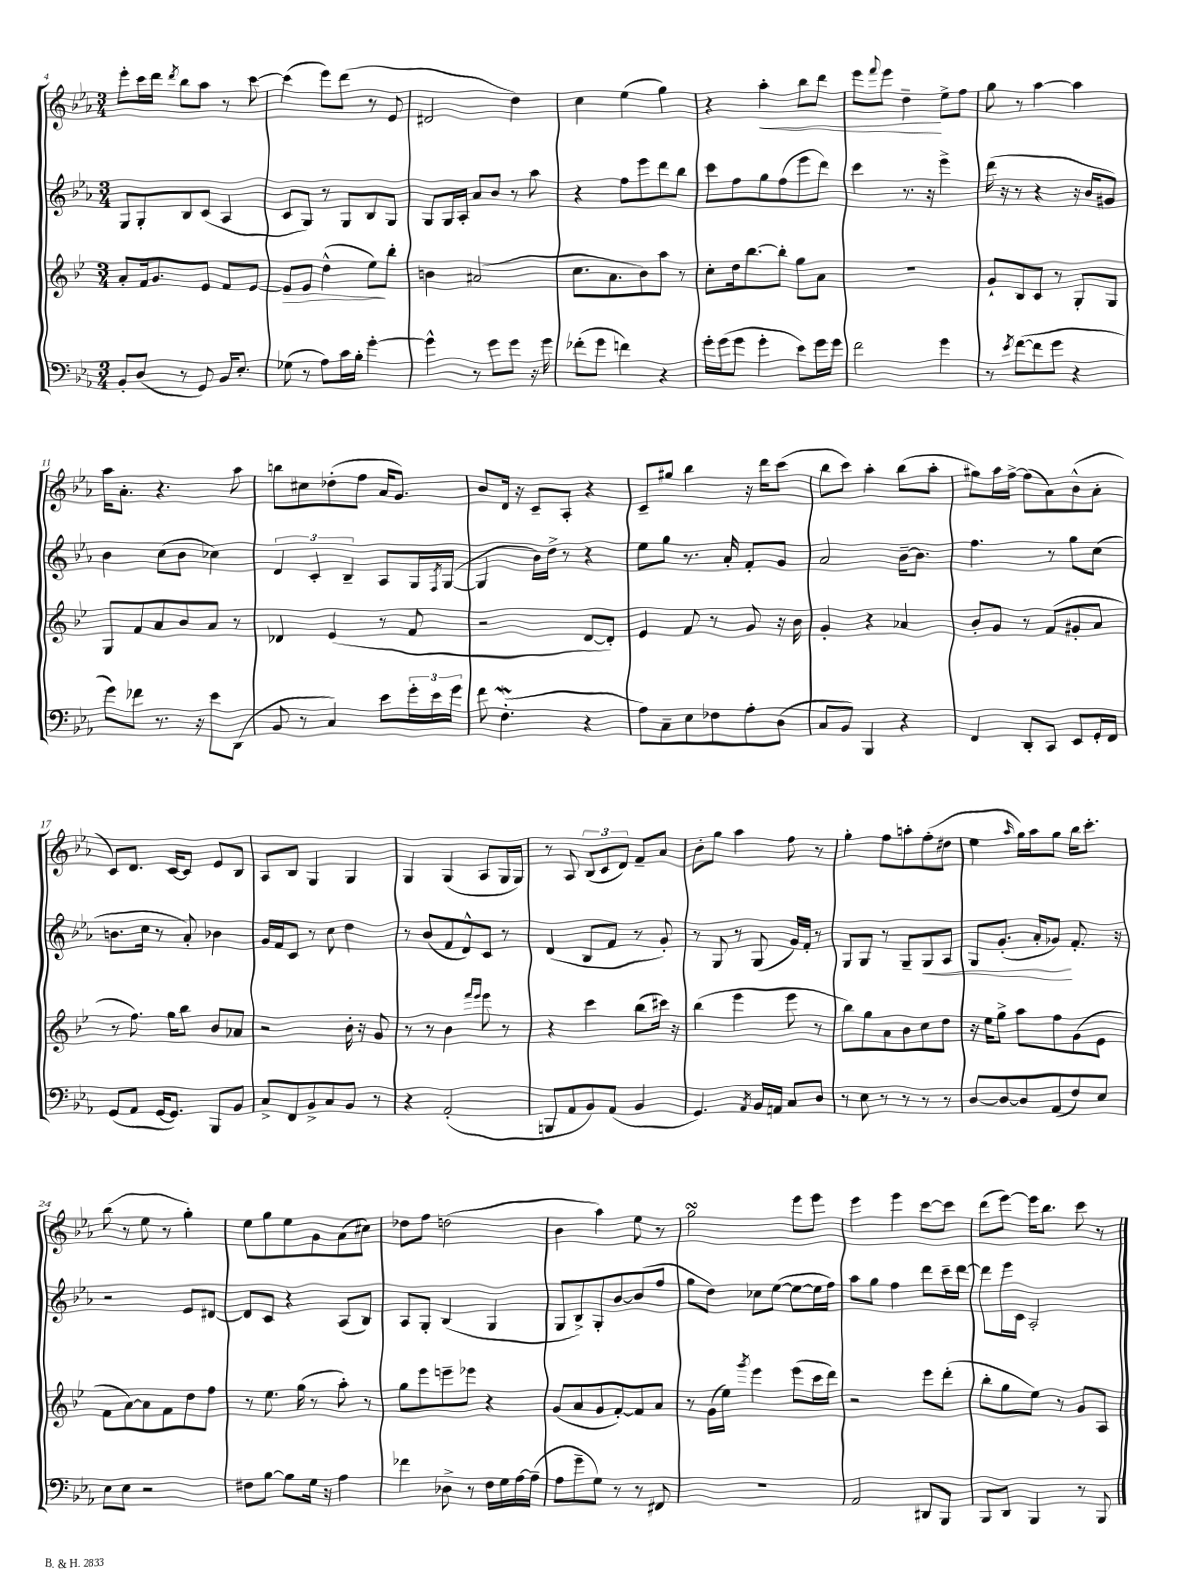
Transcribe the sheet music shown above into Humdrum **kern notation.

**kern	**kern	**kern	**kern
*staff4	*staff3	*staff2	*staff1
*clefF4	*clefG2	*clefG2	*clefG2
*k[b-e-a-]	*k[b-e-]	*k[b-e-a-]	*k[b-e-a-]
*M3/4	*M3/4	*M3/4	*M3/4
8BB-'/L	8a'/L	8G/L	8eee-'\L
(8D/J	16f/k	8G'/	16ccc\L
.	8.g/	.	16ddd\JJ
.	.	.	8qddd/
8r	.	8B-/	8bb-\L
8GG/)	8e-/J	(8c/J	8aa-\J
16BB-/LK	8f/L	4A-/	8r
8.E-'/J	.	.	.
.	[8e-/J	.	[8ccc\
=	=	=	=
(8G-\	8e-/]L	8c/L	(4ccc\]
8r	8e-/J	8G/J)	.
8A-\L)	(4dd^^\	8r	8eee-\L)
16c\L	.	8G/L	(8ddd\J
16B-'\JJ	.	.	.
[4g'\	8ee-\L)	8B-/	8r
.	8bb-'\J	8G/J	8e-/
=	=	=	=
4g^^\]	4b\	8G/L	2d#/
.	.	16G/L	.
.	.	16A-'/JJ	.
8r	(2a#/	8a-/L	.
8g\L	.	8b-/J	.
8g\J	.	8r	4dd\)
16r	.	8aa-\	.
16g\	.	.	.
=	=	=	=
(8f-'\L	8.cc\L	4r	4cc\
8g\J	.	.	.
.	8.a\	.	.
4f\)	.	8ff\L	(4ee-\
.	8b-\)	8eee-\	.
4r	8aa\J	8ddd\	4gg\)
.	8r	8bb-\J	.
=	=	=	=
16g'\LL	8cc'\L	8ccc\L	4r
(16g\J	.	.	.
8g\J	16dd\k	8ff\	.
.	[8.bb-\	.	.
4g'\	.	8gg\	4aa-'\
.	8bb-'\]J	(8ff\	.
8e-\L)	8gg\L	8eee-\	8bb-\L
16g\L	8a\J	8ddd\J)	8ddd\J
16g\JJ	.	.	.
=	=	=	=
2f\	2.r	4ccc\	8eee-\L
.	.	.	8qqfff/
.	.	.	8eee-\J
.	.	8.r	4dd~\
.	.	16r	.
4g\	.	4eee-^\	8ee-^\L
.	.	.	8ff\J
=	=	=	=
8r	8g`/L	(16ddd\	8gg\
.	.	16r	.
8qe-/	.	.	.
([8f\L	8B-/	8r	8r
8f\]	8c/J	4r	[4aa-\
8g\J	8r	.	.
4r	8G'/L	16r	4aa-\]
.	.	16b-/LK	.
.	8G/J	8g#/J)	.
=	=	=	=
8g\L)	8G/L	4b-\	16aa-\LK
.	.	.	8.a-'\J
8f-\J	8f/	.	.
8.r	8a/	(8cc\L	4.r
.	8b-/	8b-\J	.
16r	.	.	.
8e-\L	8a/J	4cc-\)	.
(8DD\J	8r	.	8aa-\
=	=	=	=
8BB-/	4d-/	6d/	8bb\L
8r	.	.	8cc#\
.	.	6c'/	.
4C/)	(4e-/	.	(8dd-'\
.	.	6B-~/	.
.	.	.	8ff\J
8e-\L	8r	8A-/L	16a-/LK
.	.	.	8.g/J)
24g'\L	8f/	16G/L	.
24e-\	.	.	.
.	.	8qF/	.
.	.	([16G/JJ	.
24g\JJ	.	.	.
=	=	=	=
8f\	2r	4G/]	8b-/L
(4.F'\	.	.	16d/Jk
.	.	.	16r
.	.	16b-\LL)	8c~/L
.	.	16dd^\JJ	.
.	.	8r	8A-'/J
4r	[8d/L	4r	4r
.	8d'/]J)	.	.
=	=	=	=
8A-\L)	4e-/	8ee-\L	8c~/L
8C~\	.	8gg\J	8gg#/J
8E-\	8f/	8.r	4bb-\
8F-\	8r	.	.
.	.	16a-'/	.
8A-'\	8g/	8f'/L	16r
.	.	.	16ddd\LK
(8D\J	16r	8g/J	(8ccc\J
.	16b-\	.	.
=	=	=	=
8C/L	4g'/	2a-/	8bb-\L
8BB-/J)	.	.	8ccc\J)
4BBB-/	4r	.	4aa-'\
4r	4a-/	[16b-~\LK	(8bb-\L
.	.	8.b-\]J	.
.	.	.	8aa-'\J
=	=	=	=
4FF/	8b-'/L	4.ff\	8gg#\L)
.	8g/J	.	16aa-\L
.	.	.	[16ff^\JJ
8DD'/L	8r	.	(8ff\]L
8CC/J	(8f/L	8r	8a-\)
8EE-/L	8g#'/	8gg\L	(8b-^^\
16GG'/L	8a/J	(8cc\J	8a-'\J
16FF/JJ	.	.	.
=	=	=	=
(8GG/L	8r	8.b\L	8c/L)
8AA-/J	8.ff\)	.	8.d/J
.	.	16cc\Jk	.
[16GG/LK	.	8r	.
8.GG/]J)	16gg\LK	.	[16c/LK
.	8bb-\J	8a-'/)	8c/]J
8BBB-/L	8b-/L	4b-\	8e-/L
8BB-/J	8a-/J	.	8B-/J
=	=	=	=
8C^/L	2r	16g/LL	8A-/L
.	.	16f/J	.
8FF/	.	8c/J	8B-/J
8BB-^/	.	8r	4G/
8C/	.	8cc\	.
8BB-/J	16b-'\	4dd\	4G/
.	16r	.	.
8r	8g/	.	.
=	=	=	=
4r	8r	8r	4G/
.	8r	(8b-/L	.
(2AA-'/	4b-\	8f/	(4G/
.	.	8d^^/)	.
.	16qqfff/LL	.	.
.	16qqeee-/JJ	.	.
.	8eee-\	8c/J	8A-/L
.	8r	8r	16G/L
.	.	.	16G/JJ)
=	=	=	=
8BBB/L	4r	(4d/	8r
8AA-/	.	.	8A-/
8BB-/)	4ccc\	8B-/L	(12B-/L
.	.	.	12c/
(8AA-/J	.	8f/J	.
.	.	.	12d/J)
4BB-/	(8bb-\L	8r	8f~/L
.	16ccc#\Jk)	8g'/)	8a-/J
.	16r	.	.
=	=	=	=
4.GG/)	(4bb-\	8r	8b-'\L
.	.	8G/	8gg\J
.	4eee-\	8r	4aa-\
8qAA-/	.	.	.
16BB-/LL	.	(8G/	.
16AA/JJ	.	.	.
8C/L	8eee-\	16g/LL)	8ff\
.	.	16f'/JJ	.
8D/J	8r	8r	8r
=	=	=	=
8r	8bb-\L)	8G/L	4gg'\
8E-\	8gg\	8G/J	.
8r	8a\	8r	8ff\L
8r	8b-\	8G~/L	8aa'\
8r	8cc\	8G/	(8ff'\
8r	8dd\J	8A-/J	8dd#\J
=	=	=	=
[8D/L	16r	8G/L	4ee-\
.	16ee-\LK	.	.
8D/_	8gg^\J	(8.g'/J	.
.	.	.	16qqaa-/
8D/]	8aa\L	.	16gg\LL)
.	.	16a-'/LK	16aa-\J
(8AA-/	8ff\	8g-/J)	8gg\J
8F/)	(8g\	8.f'/	16bb-\LK
.	.	.	8.ccc'\J
8E-/J	8e-\J	.	.
.	.	16r	.
=	=	=	=
8E-\L	8f\L	2r	(8bb-\
8E-\J	[8a\)	.	8r
2r	8a\]	.	8ee-\
.	8f\	.	8r
.	8dd\	8e-/L	4gg'\)
.	8ff\J	[8d#/J	.
=	=	=	=
8F#\L	8r	8d#/]L	8ee-\L
[8B-\J	8.ee-\	8c/J	8gg\
8B-\]L	.	4r	8ee-\
.	(16gg\	.	.
16G\Jk	8r	.	8g\
16r	.	.	.
4A-\	8aa'\)	(8A-/L	(8a-\
.	8r	8B-/J)	8cc#\J)
=	=	=	=
4f-\	8gg\L	8A-/L	8dd-\L
.	8eee-\	8G'/J	8ff\J
8D-^\	8eee~\	(4B-/	(2dd\
8r	8eee-\J	.	.
16F\LL	4r	4G/	.
16G\	.	.	.
[16A-\	.	.	.
(16A-~\]JJ	.	.	.
=	=	=	=
8A-\L	(8g/L	8G/L	4b-\
8g~\	8a/	8B-^/)	.
8G\J)	8g/	8G'/	4aa-\)
8r	[8f'/)	[8b-/	.
8r	8f/]	(8b-/]	8ee-\
8FF#/	8a/J	8ff/J	8r
=	=	=	=
2.r	8r	8gg\L	2gg\
.	(16g\LL	8dd\J)	.
.	16ee-\JJ)	.	.
.	8qggg/	.	.
.	4eee-\	8cc-\L	.
.	.	([8ee-\J	.
.	(8eee-\L	8ee-\_L	8eee-\L
.	16ccc\L	16ee-\]L	8eee-\J
.	16ddd\JJ)	16ff\JJ)	.
=	=	=	=
2AA-/	2r	8aa-\L	4eee-\
.	.	8gg\J	.
.	.	4ff\	4eee-\
8DD#/L	8eee-\L	8ddd\L	[8ccc\L
8BBB-/J	(8ddd'\J	16ccc~\L	8ccc\]J
.	.	[16ddd\JJ	.
=	=	=	=
8BBB-/L	8bb-'\L	8ddd\]L	(8ddd\L
8DD/J	8gg\	16eee-\L	[8eee-\J)
.	.	16c\JJ	.
4BBB-/	8ee-\J)	2A-'/	16eee-\]LK
.	.	.	8.bb-\J
.	8r	.	.
8r	8g/L	.	8ccc\
8BBB-/	8A/J	.	8r
==	==	==	==
*-	*-	*-	*-
